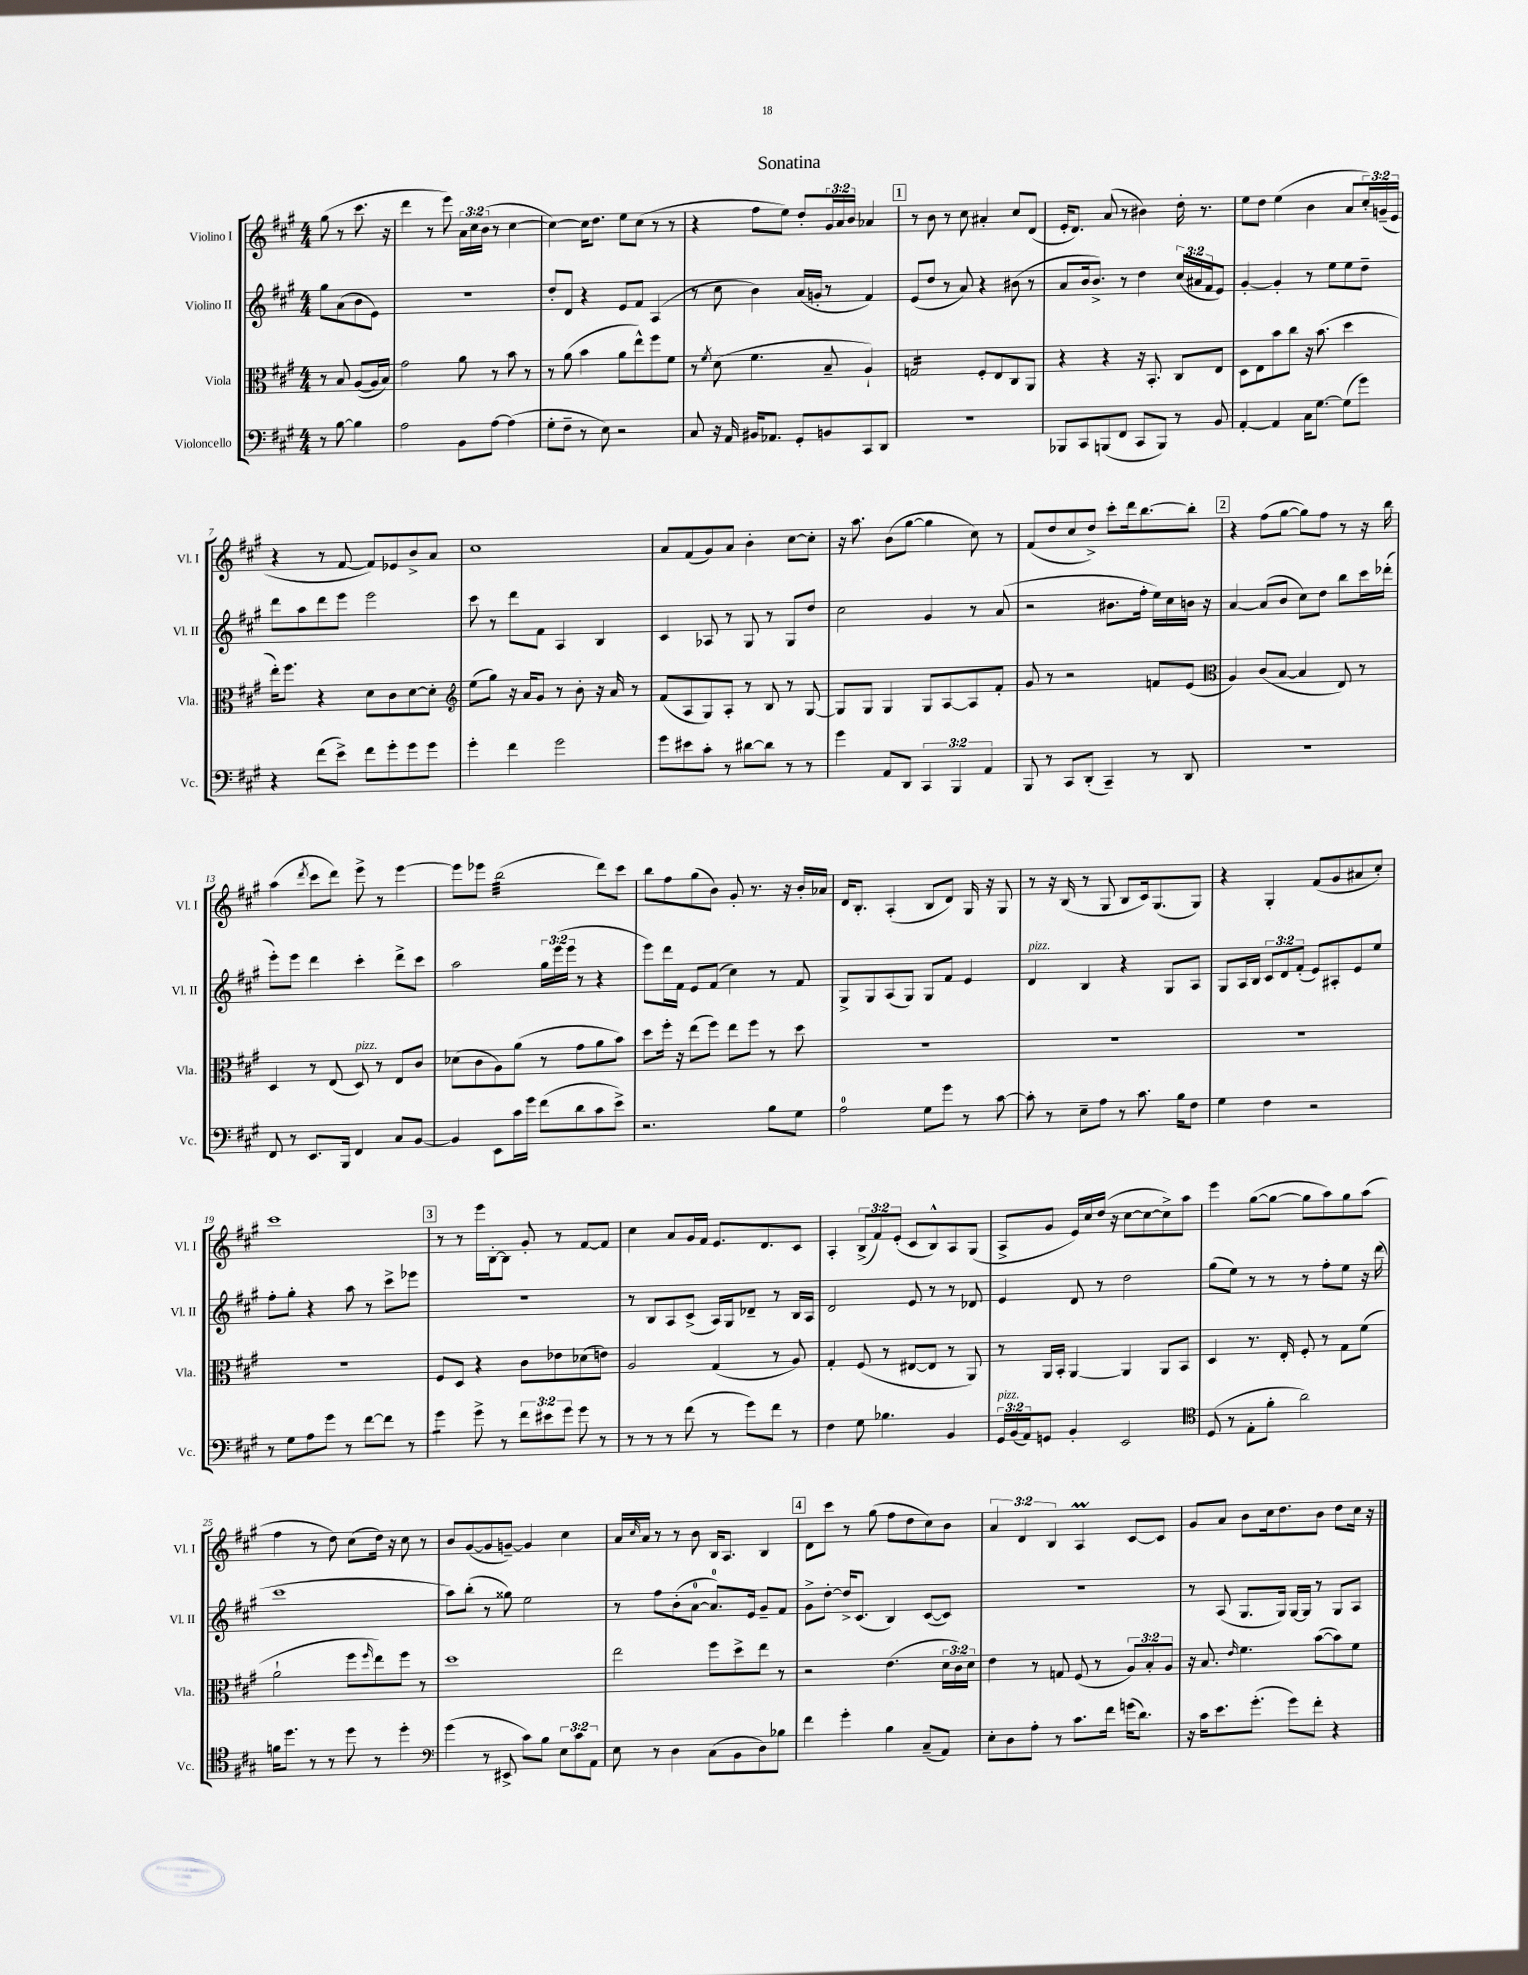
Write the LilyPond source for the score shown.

\header { title = "Sonatina" }
<<
\new StaffGroup <<
\new Staff = "s0" \with { instrumentName = "Violino I" shortInstrumentName = "Vl. I" } {
    \clef treble \key a \major \numericTimeSignature \time 4/4 \override Staff.TupletNumber.text = #tuplet-number::calc-fraction-text \partial 2
    gis''8( r8 cis'''8. r16 |
    d'''4 r8 e'''8) \tuplet 3/2 { a'16 cis''16 b'16( } r8 cis''4~ |
    cis''4~) cis''16 d''8. e''8 cis''8( r8 r8 |
    r4 fis''8 e''8) d''8-. \tuplet 3/2 { gis'16 a'16 b'16 } aes'4 |
    \mark \markup { \box "1" } r8 b'8 r8 cis''8 ais'4-. cis''8 d'8( |
    e'16-. d'8.) a'8( r8 bis'4) d''16-. r8. |
    e''8 d''8 e''4( b'4 a'8 \tuplet 3/2 { cis''16-.) g'16--( e'16 } |
    r4 r8 fis'8~ fis'8) ees'8 b'8-> a'8 |
    cis''1 |
    a'8 fis'8( gis'8) a'8 b'4-. cis''8~ cis''8-. |
    r16 a''8. b'8( gis''8~ gis''4 cis''8) r8 |
    fis'8( d''8 cis''8 d''8->) cis'''8-. d'''16 b''8.~ b''8-. |
    \mark \markup { \box "2" } r4 fis''8( gis''8~ gis''8) fis''8 r8 r16 b''16 |
    a''4( \acciaccatura { d'''8 } cis'''8 d'''8) e'''8-> r8 e'''4~ |
    e'''8 ees'''8 b''2:32( d'''8) cis'''8 |
    b''8 fis''8 gis''8( b'8) gis'8-. r8. r16 b'16-. aes'16 |
    d'16 b8.-. a4-.( b8 d'8) gis16 r16 gis8 |
    r8 r16 b16( r8 gis8 b8 cis'16) gis8.( gis8) |
    r4 gis4-. fis'8( gis'8 ais'8 cis''8-.) |
    cis'''1 |
    \mark \markup { \box "3" } r8 r8 e'''16 b16~-. b8 gis'8-. r8 fis'8~ fis'8 |
    cis''4 a'8 gis'16 fis'16 e'8. d'8. cis'8 |
    a4-. \tuplet 3/2 { b8->( fis'8) e'8-.( } cis'8 b8-^) a8 gis8( |
    a8-> gis'8 e'16) cis''16 d''16( r16 cis''8~ cis''8~ cis''8->) a''8 |
    e'''4 gis''8~( gis''8~ gis''8 a''8) gis''8 a''8( |
    fis''4 r8 d''8) cis''8( d''16) r16 cis''8 r8 |
    b'8 gis'8~( gis'8 g'8~--) g'4 cis''4 |
    a'16 \grace { cis''16 } a'16 r8 r8 b'8 b16 a8. b4 |
    \mark \markup { \box "4" } d'8 cis'''8 r8 gis''8( fis''8 d''8 cis''8) b'8 |
    \tuplet 3/2 { a'4 d'4 b4 } a4\prall cis'8~ cis'8 |
    gis'8 a'8 b'8 cis''16 d''8. b'8 d''8 cis''16 r16 \bar "|." |
}
\new Staff = "s1" \with { instrumentName = "Violino II" shortInstrumentName = "Vl. II" } {
    \clef treble \key a \major \numericTimeSignature \time 4/4 \override Staff.TupletNumber.text = #tuplet-number::calc-fraction-text \partial 2
    gis''8 a'8( b'8 e'8) |
    R1 |
    d''8-. d'8 r4 e'8 fis'8 a4( |
    r8 cis''8 b'4) a'16( g'16-. r8 fis'4) |
    \mark \markup { \box "1" } e'8( d''8 r8 a'8) r4 bis'8( r8 |
    a'8 b'16 b'8.->) r8 d''4 \tuplet 3/2 { cis''16( ais'16 fis'16 } e'8) |
    gis'4~-. gis'4-. r8 e''8 e''8 d''8-- |
    d'''8 a''8 d'''8 e'''8 e'''2 |
    cis'''8 r8 d'''8 fis'8 a4 b4 |
    cis'4 aes8 r8 gis8 r8 gis8 d''8 |
    cis''2 gis'4 r8 a'8( |
    r2 bis'8. fis''16-. e''16) cis''16 b'16 r16 |
    \mark \markup { \box "2" } a'4~ a'8( b'8 cis''8) d''8 b''8 cis'''16 des'''16-.( |
    e'''8-.) e'''8 d'''4 cis'''4-. d'''8-> cis'''8 |
    a''2 \tuplet 3/2 { gis''16 e'''16( e'''16 } r8 r4 |
    e'''8) d'''16 fis'16 e'8 fis'8( cis''4) r8 fis'8 |
    gis8-> gis8 a8( gis8) gis8 fis'8 e'4 |
    d'4^\markup { \italic "pizz." } b4 r4 gis8 a8 |
    gis8 a16 b16 \tuplet 3/2 { cis'8 d'8 fis'8-.( } e'8) ais8-. e'8 e''8 |
    fis''8-. gis''8-. r4 a''8 r8 cis'''8-> ees'''8 |
    \mark \markup { \box "3" } R1 |
    r8 b8 a8 cis'8->( a16) gis16 des'8-- r8 b16 a16 |
    d'2 e'8 r8 r8 des'8 |
    e'4 d'8 r8 d''2 |
    gis''8( e''8) r8 r8 r8 fis''8-. e''8 r16 d'''16( |
    cis'''1 |
    a''8) b''8-.( r8 gisis''8) e''2 |
    r8 fis''8 b'8-.( a'8-0~ a'8.-0) e'16 gis'8-- fis'8 |
    \mark \markup { \box "4" } gis'8-> d''8~-. d''16-> cis'8.( b4) cis'8~( cis'8) |
    r1 |
    r8 a8( gis8. gis16) gis16~ gis16 r8 gis8 a8 \bar "|." |
}
\new Staff = "s2" \with { instrumentName = "Viola" shortInstrumentName = "Vla." } {
    \clef alto \key a \major \numericTimeSignature \time 4/4 \override Staff.TupletNumber.text = #tuplet-number::calc-fraction-text \partial 2
    r8 b8 a8~( a16 b16) |
    gis'2 a'8 r8 b'8 r8 |
    r8 a'8( b'4 a'8 e''8-^) fis''8 fis'8 |
    r8 \acciaccatura { fis'8 } d'8( fis'4. b8-- a4-!) |
    \mark \markup { \box "1" } g2:16 fis8-. e8 cis8 a,8 |
    r4 r4 r16 b,8.-. cis8 e8 |
    d8 e8 b'8 cis''8 r16 b'8.( d''4 |
    e''16-.) fis''8. r4 d'8 cis'8 d'8~ d'8-. |
    \clef treble e''8( gis''8) r16 a'16 gis'8 r8 b'8-. r16 a'16 r8 |
    fis'8( a8 gis8) a8-. r8 b8 r8 gis8~ |
    gis8 gis8 gis4 gis8 a8~ a8 fis'8-. |
    gis'8 r8 r2 f'8 e'8( |
    \mark \markup { \box "2" } \clef alto a4) cis'8( b8~ b4 e8) r8 |
    d4 r8 e8( d8^\markup { \italic "pizz." }) r8 e8 cis'8 |
    des'8( cis'8 a8) a'8( r8 gis'8 a'8 b'8) |
    d''8 fis''16-. r16 e''8( fis''8) e''8 fis''8 r8 d''8 |
    R1 |
    R1 |
    R1 |
    R1 |
    \mark \markup { \box "3" } fis8 d8 r4 cis'8 ees'8 des'8( e'8) |
    a2 gis4( r8 a8) |
    gis4-. fis8( r8 eis8~ eis8 r8 a,8) |
    r8 a,16 b,16-. a,4~ a,4 a,8 b,8 |
    d4 r8. e16-. fis8-. r8 gis8 fis'8( |
    a'2-! fis''8 \grace { fis''16 } e''8) fis''8 r8 |
    d''1 |
    e''2 fis''8 d''8-> e''8 r8 |
    \mark \markup { \box "4" } r2 e'4.( \tuplet 3/2 { d'16 cis'16) d'16 } |
    e'4 r8 g8 fis8( r8 \tuplet 3/2 { a8) b8-. a8 } |
    r16 b8. \grace { e'16 } fis'4. b'8~( b'8) fis'8 \bar "|." |
}
\new Staff = "s3" \with { instrumentName = "Violoncello" shortInstrumentName = "Vc." } {
    \clef bass \key a \major \numericTimeSignature \time 4/4 \override Staff.TupletNumber.text = #tuplet-number::calc-fraction-text \partial 2
    r8 b8~ b4 |
    a2 b,8 a8~ a4( |
    gis8-. fis8-- r8 e8) r2 |
    cis8 r16 a,16 bis,16 aes,8. gis,8-. b,8 cis,8 d,8 |
    \mark \markup { \box "1" } R1 |
    bes,,8 cis,8 b,,8( fis,8 cis,8 b,,8) r8 b,8 |
    a,4~-. a,4 cis16 gis8.~ gis8( gis'8) |
    r4 fis'8( e'8->) fis'8 gis'8-. gis'8 gis'8 |
    gis'4-. fis'4 gis'2 |
    gis'8 eis'8 cis'8-. r8 dis'8~ dis'8 r8 r8 |
    gis'4 a,8 d,8 \tuplet 3/2 { cis,4 b,,4 a,4 } |
    b,,8 r8 cis,8 d,8-.( cis,4--) r8 d,8 |
    \mark \markup { \box "2" } R1 |
    fis,8 r8 e,8. b,,16 fis,4 cis8 b,8~ |
    b,4 e,8 cis'16 gis'16 fis'8( d'8 cis'8 e'8->) |
    r2. b8 gis8 |
    a2-0 gis8 gis'8 r8 cis'8~ |
    cis'8-. r8 e8-- a8 r8 cis'8. b16 fis8 |
    gis4 fis4 r2 |
    r8 gis8 a8 gis'8 r8 fis'8~ fis'8 r8 |
    \mark \markup { \box "3" } gis'4:8 gis'8-> r8 \tuplet 3/2 { fis'8 eis'8 gis'8 } gis'8 r8 |
    r8 r8 r8 fis'8( r8 gis'8) fis'8 r8 |
    fis4 gis8 bes4. b,4 |
    \tuplet 3/2 { gis,16^\markup { \italic "pizz." } b,16( a,16) } g,8 b,4-. e,2 |
    \clef tenor d8( r8 e8-. fis'8-. a'2) |
    f'16 d''8. r8 r8 d''8 r8 d''4-. |
    \clef bass gis'4( r8 eis,8-> cis'8) b8 \tuplet 3/2 { e8 cis'8 a,8 } |
    e8 r8 d4 cis8( b,8 d8) bes8 |
    \mark \markup { \box "4" } fis'4 gis'4-. b4 cis8--( a,8) |
    e8-. d8 a8-. r8 cis'8. fis'16 g'16( d'8.) |
    r16 cis'16 e'8. gis'8.-.( gis'8) fis'8-. r4 \bar "|." |
}
>>
>>
